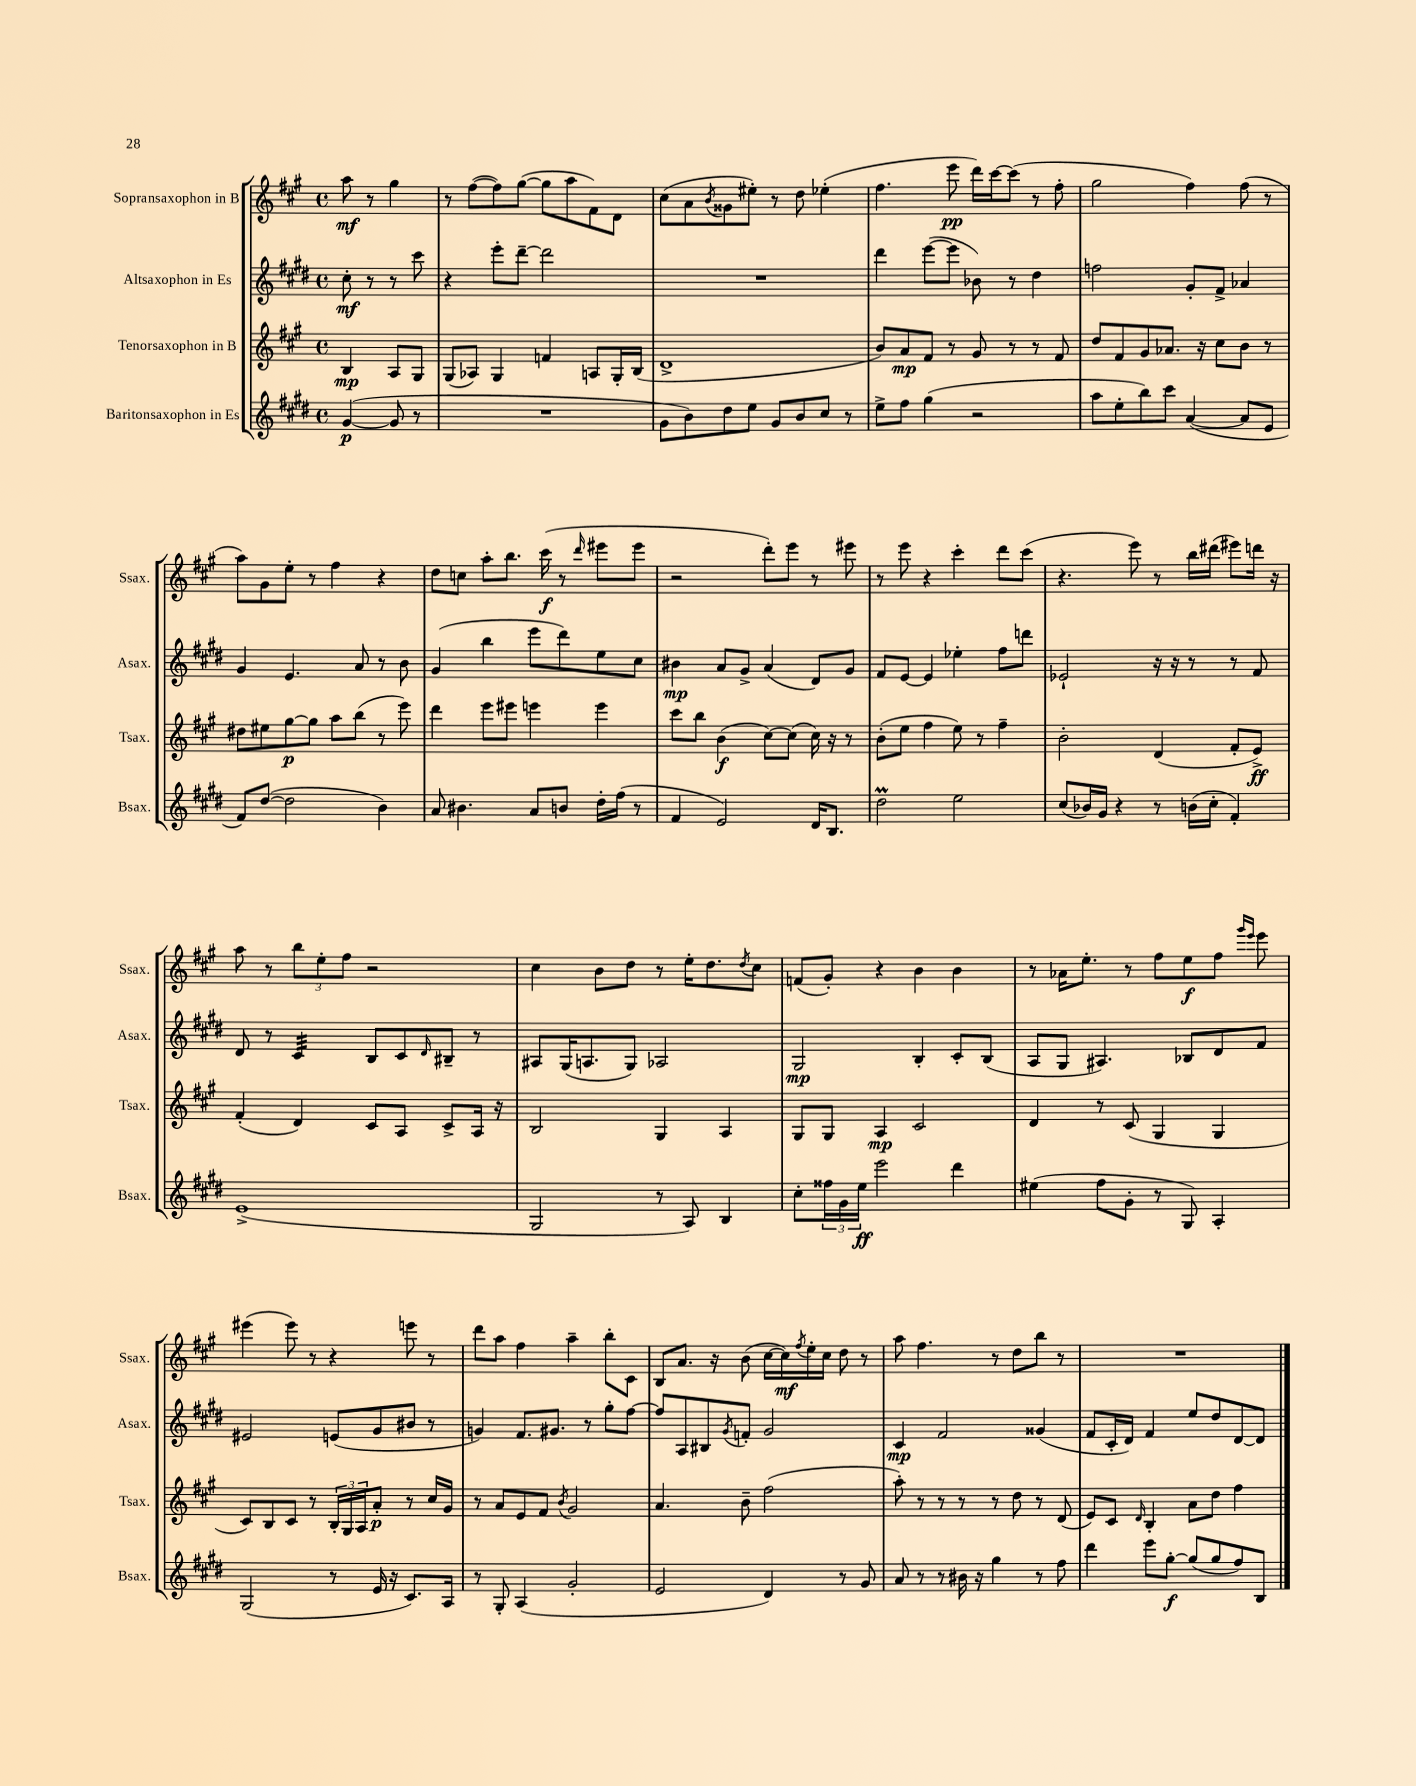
<<
\new StaffGroup <<
\new Staff = "s0" \with { instrumentName = "Sopransaxophon in B" shortInstrumentName = "Ssax." } {
    \clef treble \key a \major \defaultTimeSignature \time 4/4 \partial 2
    a''8\mf r8 gis''4 |
    r8 fis''8~( fis''8) gis''8~( gis''8 a''8 fis'8) d'8 |
    cis''8( a'8 \acciaccatura { b'8 } gisis'8 eis''8-.) r8 d''8 ees''4-.( |
    fis''4. e'''8\pp d'''16) cis'''16~ cis'''8( r8 fis''8-. |
    gis''2 fis''4) fis''8( r8 |
    a''8) gis'8 e''8-. r8 fis''4 r4 |
    d''8 c''8 a''8-. b''8. cis'''16\f( r8 \grace { d'''16 } eis'''8 eis'''8 |
    r2 d'''8-.) e'''8 r8 eis'''8 |
    r8 e'''8 r4 cis'''4-. d'''8 cis'''8( |
    r4. e'''8) r8 b''16 dis'''16( eis'''8) d'''16 r16 |
    a''8 r8 \tuplet 3/2 { b''8 e''8-. fis''8 } r2 |
    cis''4 b'8 d''8 r8 e''16-. d''8. \acciaccatura { d''8 } cis''8 |
    f'8( gis'8-.) r4 b'4 b'4 |
    r8 aes'16 e''8.-. r8 fis''8 e''8\f fis''8 \grace { gis'''16 e'''16 } e'''8 |
    eis'''4( eis'''8) r8 r4 e'''8 r8 |
    d'''8 a''8 fis''4 a''4-- b''8-. cis'8 |
    b8 a'8. r16 b'8( cis''16~ cis''16\mf) \acciaccatura { fis''8 } e''16-. cis''16 d''8 r8 |
    a''8 fis''4. r8 d''8 b''8 r8 |
    R1 \bar "|." |
}
\new Staff = "s1" \with { instrumentName = "Altsaxophon in Es" shortInstrumentName = "Asax." } {
    \clef treble \key e \major \defaultTimeSignature \time 4/4 \partial 2
    cis''8-.\mf r8 r8 cis'''8 |
    r4 e'''8-. dis'''8~-- dis'''2 |
    R1 |
    dis'''4 e'''8~( e'''8 bes'8) r8 dis''4 |
    f''2 gis'8-. fis'8-> aes'4 |
    gis'4 e'4. a'8 r8 b'8 |
    gis'4( b''4 e'''8 dis'''8) e''8 cis''8 |
    bis'4\mp a'8 gis'8-> a'4( dis'8) gis'8 |
    fis'8 e'8~ e'4 ees''4-. fis''8 d'''8 |
    ees'2-! r16 r16 r8 r8 fis'8 |
    dis'8 r8 cis'4:32 b8 cis'8 \grace { dis'16 } bis8-- r8 |
    ais8 gis16( a8. gis8) aes2 |
    gis2\mp b4-. cis'8-. b8( |
    a8 gis8 ais4.) bes8 dis'8 fis'8 |
    eis'2 e'8( gis'8 bis'8 r8 |
    g'4) fis'8. gis'8. r8 gis''8-. fis''8~ |
    fis''8 a8 bis8 \acciaccatura { gis'8 } f'8-. gis'2 |
    cis'4\mp fis'2 gisis'4( |
    fis'8 cis'16-. dis'16) fis'4 e''8 dis''8 dis'8~ dis'8 \bar "|." |
}
\new Staff = "s2" \with { instrumentName = "Tenorsaxophon in B" shortInstrumentName = "Tsax." } {
    \clef treble \key a \major \defaultTimeSignature \time 4/4 \partial 2
    b4\mp a8 gis8 |
    gis8( aes8) gis4 f'4 a8 gis16-. b16( |
    d'1-> |
    b'8) a'8\mp fis'8 r8 gis'8 r8 r8 fis'8 |
    d''8 fis'8 gis'8 aes'8. r16 cis''8 b'8 r8 |
    dis''8 eis''8 gis''8~\p gis''8 a''8 b''8( r8 e'''8) |
    d'''4 e'''8 eis'''8 e'''4 e'''4 |
    cis'''8 b''8 b'4\f( cis''8~) cis''8( cis''16) r16 r8 |
    b'8-.( e''8 fis''4 e''8) r8 fis''4-- |
    b'2-. d'4( fis'8-. e'8->\ff) |
    fis'4-.( d'4) cis'8 a8 cis'8-> a16 r16 |
    b2 gis4 a4 |
    gis8 gis8 a4\mp cis'2 |
    d'4 r8 cis'8( gis4 gis4 |
    cis'8) b8 cis'8 r8 \tuplet 3/2 { b16-. gis16 a16 } a'8-.\p r8 cis''16 gis'16 |
    r8 a'8 e'8 fis'8 \acciaccatura { b'8 } gis'2 |
    a'4. b'8-- fis''2( |
    a''8-.) r8 r8 r8 r8 d''8 r8 d'8( |
    e'8) cis'8 \grace { d'16 } b4-. a'8 d''8 fis''4 \bar "|." |
}
\new Staff = "s3" \with { instrumentName = "Baritonsaxophon in Es" shortInstrumentName = "Bsax." } {
    \clef treble \key e \major \defaultTimeSignature \time 4/4 \partial 2
    gis'4~\p( gis'8 r8 |
    R1 |
    gis'8 b'8) dis''8 e''8 gis'8 b'8 cis''8 r8 |
    e''8-> fis''8 gis''4( r2 |
    a''8 e''8-. b''8) cis'''8 a'4~( a'8 e'8 |
    fis'8) dis''8~( dis''2 b'4) |
    a'8 bis'4. a'8 b'8 dis''16-. fis''16( r8 |
    fis'4 e'2) dis'16 b8. |
    dis''2\prall e''2 |
    cis''8( bes'16) gis'16 r4 r8 b'16( cis''16-. fis'4-.) |
    e'1->( |
    gis2 r8 a8) b4 |
    cis''8-. \tuplet 3/2 { fisis''16 gis'16 e''16\ff } e'''2 dis'''4 |
    eis''4( fis''8 gis'8-. r8 gis8) a4-. |
    gis2( r8 e'16 r16 cis'8.) a16 |
    r8 gis8-. a4( gis'2-. |
    e'2 dis'4) r8 gis'8 |
    a'8 r8 r8 bis'16 r16 gis''4 r8 fis''8 |
    dis'''4 e'''8 gis''8~-.\f gis''8( gis''8 fis''8) b8 \bar "|." |
}
>>
>>
\layout { \context { \Score \remove "Bar_number_engraver" } }
